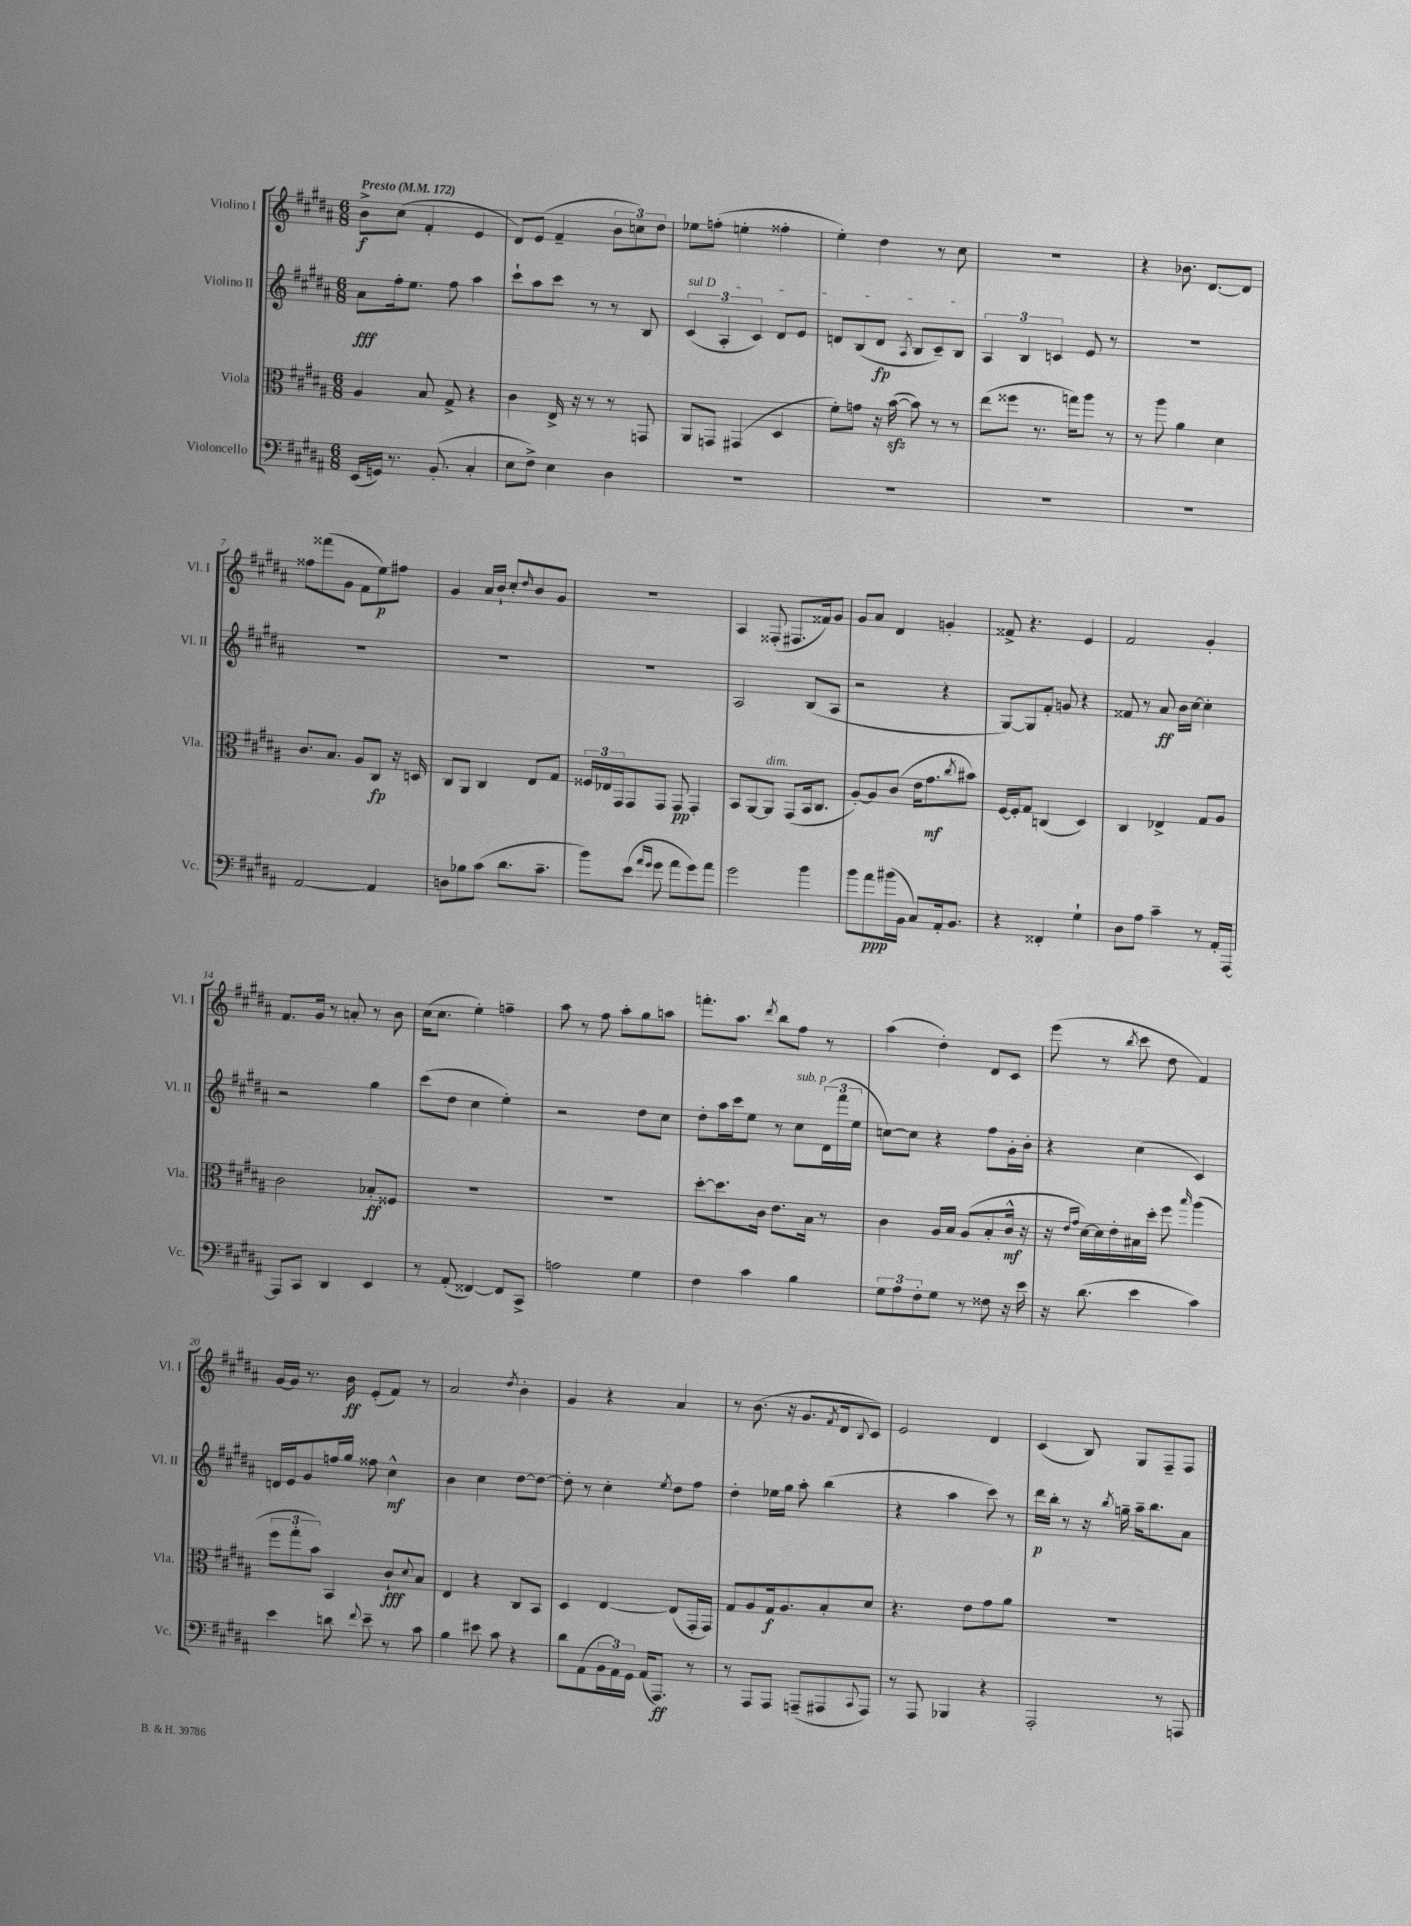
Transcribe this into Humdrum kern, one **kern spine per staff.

**kern	**kern	**kern	**kern
*staff4	*staff3	*staff2	*staff1
*clefF4	*clefC3	*clefG2	*clefG2
*k[f#c#g#d#a#]	*k[f#c#g#d#a#]	*k[f#c#g#d#a#]	*k[f#c#g#d#a#]
*M6/8	*M6/8	*M6/8	*M6/8
*MM172	*MM172	*MM172	*MM172
(16EE	4A#	8a#	8b^
16GG)	.	.	.
8.r	.	16ff#'	(8cc#
.	.	8.ee	.
.	8B	.	4f#'
(8.BB'	.	.	.
.	8G#^	8ff#	.
4C#'	4r	4aa#	4e
=	=	=	=
8E	4c#	8ccc#`	8d#)
8F#^)	.	8aa#	(8e
4E	16E^	8ccc#	4f#~
.	16r	.	.
.	8r	8r	.
4D#	8r	8r	12b
.	.	.	12cc)
.	8GG	8B	.
.	.	.	12dd#
=	=	=	=
2.r	8AA#	(6c#	8ee-
.	8GG	.	(8ff'
.	.	6A#'	.
.	(4GG#	.	4ee'
.	.	6c#)	.
.	4D#	8d#	4ff##'
.	.	8e	.
=	=	=	=
2.r	8f#')	8d	4ee')
.	8g	(8B	.
.	16r	8d	4dd#
.	([16b	.	.
.	.	8qA#	.
.	8b])	8B	.
.	8r	8c#~)	8r
.	8r	8B	8cc#
=	=	=	=
2.r	(8ee	6A#	2.r
.	8ff##	.	.
.	.	6B	.
.	8.r	.	.
.	.	6c	.
.	16gg)	.	.
.	8aa#	8e	.
.	8r	8r	.
=	=	=	=
2.r	8r	2.r	4r
.	8aa#	.	.
.	4a#	.	8.b-
.	.	.	[8.d#
.	4d#	.	.
.	.	.	8d#]
=	=	=	=
[2AA#	8.c#	2.r	8ff##
.	.	.	(8fff##
.	8.B	.	.
.	.	.	8g#
.	8A#	.	8f#
4AA#]	8C#	.	8ee)
.	16r	.	8ff#
.	16D	.	.
=	=	=	=
8D	8C#	2.r	4g#
8B-	8AA#	.	.
(8c#	4C#	.	16a#
.	.	.	16b`
8.d#	.	.	8cc#'
.	.	.	16qqdd#
.	8E	.	8b
8.c#~	.	.	.
.	8G#	.	8g#
=	=	=	=
8b)	24F##	2.r	2.r
.	24E-	.	.
.	24GG#	.	.
(8e	8GG#	.	.
16qqa#	.	.	.
16qqg#	.	.	.
8g#	8GG#	.	.
8a#	8GG#	.	.
8g#)	4GG#'	.	.
8a#	.	.	.
=	=	=	=
2g#	8BB	2A#	4A#
.	[8AA#	.	.
.	8AA#]	.	(8F##'
.	(8GG#	.	8.F#
4b	16BB	(8B	.
.	8.C#	.	16f##)
.	.	8A#	8g#
=	=	=	=
8b	[8A#')	2r	8g#
8a#	8A#]	.	8a#
(16b#	(8c#	.	4d#
16BB	.	.	.
8C#)	16e	.	.
.	8.g#	.	.
16AA#'	.	4r	4g'
8.BB	.	.	.
.	8qcc#	.	.
.	8b#)	.	.
=	=	=	=
4r	[16F#	[8G#)	8f##^
.	16F#']	.	.
.	8G#	8G#]	4.r
4FF##'	(4C	8f#'	.
.	.	8g	.
4G#`	4D#)	4r	4e
=	=	=	=
8D#	4C#	8f##	2f#
8A#	.	8r	.
4c#~	4E-^	8a#	.
.	.	16b	.
.	.	[16cc#	.
8r	8G#	4cc#']	4g#'
16AA#'	8A#	.	.
[16AAA#	.	.	.
=	=	=	=
8AAA#]	2c#	2r	8.f#
8CC#	.	.	.
.	.	.	16g#
4DD#	.	.	8r
.	.	.	8a'
4EE	8B-'	4gg#	8r
.	8F##	.	8b
=	=	=	=
8r	2.r	(8ccc#	(16cc#
.	.	.	8.cc#
(8AA#'	.	8dd#	.
[4FF##)	.	4cc#	4ee')
8FF##]	.	4ee')	4ff~
8CC#^	.	.	.
=	=	=	=
2A	2.r	2r	8aa#
.	.	.	8r
.	.	.	8ff#
.	.	.	8aa#'
4G#	.	8dd#	8gg#
.	.	8cc#	8aa
=	=	=	=
4F#	[8dd#'	8dd#'	8.fff'
.	8.dd#]	16aa#	.
.	.	16ccc#	8.aa#
4c#	.	8ee	.
.	16c#	.	.
.	.	.	8qddd#
.	8.e	8r	8bb
4B	.	8cc#	8ff#
.	16B	.	.
.	8r	(24d#	8r
.	.	24fff#	.
.	.	24ee	.
=	=	=	=
12G#	4c#	[8cc)	(4aa#
12A#	.	.	.
.	.	8cc]	.
12F#'	.	.	.
8G#	16A#	4r	4dd#')
.	16B	.	.
8r	(8A#	.	.
8F##	8B'	8ff#	8d#
16r	16c#^^	16g#'	8c#
16e	16r	16b'	.
=	=	=	=
16r	16r	4r	(8eee
.	16qqe	.	.
.	16qqg#	.	.
(8.d#	[16d#)	.	.
.	16d#]	.	8r
.	16e'	.	.
.	.	.	8qbb
4e	16B#	(4cc#	8ccc#
.	16dd#'	.	.
.	8ff#	.	8dd#
.	16qqbb	.	.
4c#)	(4aa#	4c#)	4f#)
=	=	=	=
4e	12ff#	16d	[16g#
.	.	16e	16g#]
.	12gg#'	.	.
.	.	8g#	8.r
.	12b)	.	.
8d	4BB	16ff	.
.	.	16gg#	16b
8qqf#	.	.	.
8e~	.	8ff##	(8e'
8r	8c#`	4cc#^^	8f#)
.	8qqd#	.	.
8c#	8B	.	8r
=	=	=	=
4B	4E	4b	2a#
8e#	4r	4cc#	.
8c#	.	.	.
.	.	.	8qdd#
4r	8C#	[8dd#	4b'
.	8BB	8dd#_	.
=	=	=	=
8d#	4D#	8dd#']	4g#
(8AA#	.	8r	.
24BB	[4E	4cc#'	4r
24AA#)	.	.	.
24GG#	.	.	.
(16AA#	.	.	.
8.AAA#)	.	.	.
.	.	8qee	.
.	(8E]	8dd#	4a#
8r	16GG#'	8ff#	.
.	16GG#)	.	.
=	=	=	=
8r	8G#	4dd#'	8r
8AAA#	8A#	.	(8.b
8AAA#	16G#	16ee-	.
.	8.A#	16gg#	16r
(8AAA~	.	8aa#'	8.g#
8AAA#	8B'	(4bb	.
.	.	.	8qf#
.	.	.	16d#
8qqCC#	.	.	8qqB
8AAA#)	8d#	.	8c#)
=	=	=	=
8r	4.r	4r	2e
8AAA#	.	.	.
4BBB-	.	4aa#	.
.	8e	.	.
4r	8g#	8ccc#)	4d#
.	8a#	8r	.
=	=	=	=
2AAA#'	2.r	16ddd#	(4c#
.	.	16bb'	.
.	.	8r	.
.	.	16r	8B)
.	.	8qbb	.
.	.	16gg~	.
.	.	16aa#~	8G#
.	.	8.bb	.
8r	.	.	8F#~
8AAA	.	8a#	8F#
==	==	==	==
*-	*-	*-	*-
